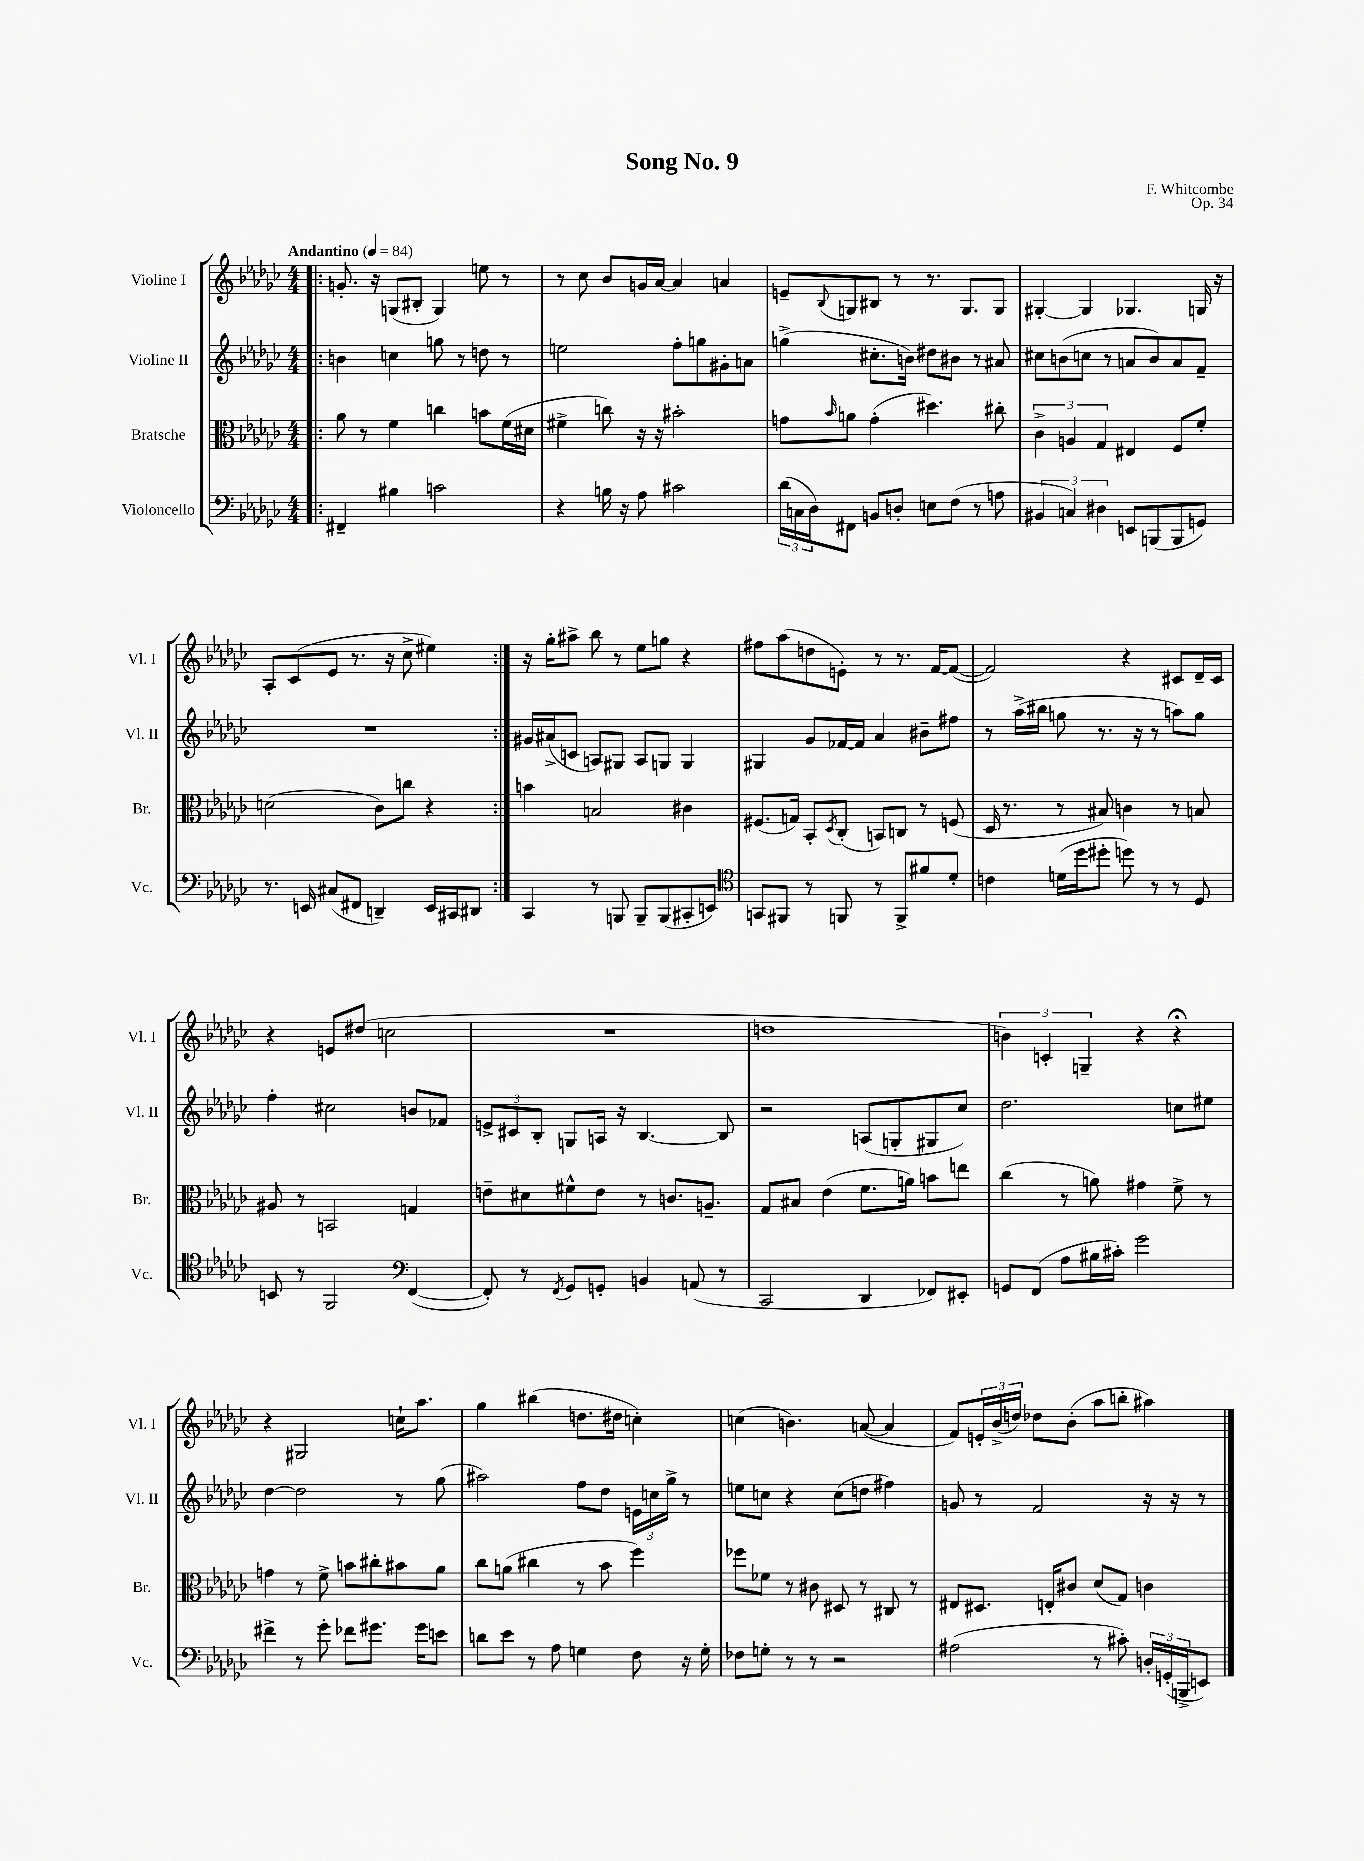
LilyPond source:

\header { title = "Song No. 9" composer = "F. Whitcombe" opus = "Op. 34" }
<<
\new StaffGroup <<
\new Staff = "s0" \with { instrumentName = "Violine I" shortInstrumentName = "Vl. I" } {
    \clef treble \key ges \major \numericTimeSignature \time 4/4 \tempo "Andantino" 4 = 84
    \repeat volta 2 { \bar ".|:" g'8.-. r16 g8( bis8-. g4) e''8 r8 |
    r8 ces''8 bes'8 g'16 aes'16~ aes'4 a'4 |
    e'8-- \appoggiatura { bes8 } g8 bis8 r8 r8. g8. g8 |
    gis4~-. gis4 ges4. g16 r16 |
    aes8-. ces'8( ees'8 r8. r16 ces''8-> eis''4) | }
    r16 ges''16-. ais''8-> bes''8 r8 ees''8 g''8 r4 |
    fis''8 aes''8( d''8 e'8-.) r8 r8. f'16~ f'8~( |
    f'2) r4 cis'8 des'16-- cis'16 |
    r4 e'8 dis''8( c''2 |
    R1 |
    d''1 |
    \tuplet 3/2 { b'4) c'4-. g4-- } r4 r4\fermata |
    r4 gis2 c''16-! aes''8. |
    ges''4 bis''4( d''8. dis''16 c''4-.) |
    c''4( b'4.) a'8~( a'4 |
    f'8) \tuplet 3/2 { e'16-. bes'16->( d''16) } des''8 bes'8-.( aes''8 b''8-. ais''4) \bar "|." |
}
\new Staff = "s1" \with { instrumentName = "Violine II" shortInstrumentName = "Vl. II" } {
    \clef treble \key ges \major \numericTimeSignature \time 4/4
    \repeat volta 2 { \bar ".|:" b'4 c''4 g''8 r8 d''8 r8 |
    e''2 f''8-. g''8 gis'8-. a'8 |
    g''4->( cis''8.-. b'16) dis''8 bis'8 r8 ais'8 |
    cis''8 b'8( c''8 r8 a'8 b'8) a'8 f'8-- |
    R1 | }
    gis'16 ais'16->( c'8 a8) gis8 a8 g8 g4 |
    gis4 ges'8 fes'16~ fes'16 aes'4 bis'8-- fis''8 |
    r8 aes''16->( bis''16 g''8 r8. r16 r8 a''8) g''8 |
    f''4-. cis''2 b'8 fes'8 |
    \tuplet 3/2 { e'8-> cis'8 bes8-. } g8 a16 r16 bes4.~ bes8 |
    r2 a8( g8-. gis8 ces''8) |
    des''2. c''8 eis''8 |
    des''4~ des''2 r8 ges''8( |
    ais''2) f''8 des''8 \tuplet 3/2 { e'16 c''16 ges''16-> } r8 |
    e''8 c''8 r4 c''8( d''8 fis''4) |
    g'8 r8 f'2 r16 r16 r8 \bar "|." |
}
\new Staff = "s2" \with { instrumentName = "Bratsche" shortInstrumentName = "Br." } {
    \clef alto \key ges \major \numericTimeSignature \time 4/4
    \repeat volta 2 { \bar ".|:" aes'8 r8 f'4 c''4 b'8 f'16( dis'16 |
    fis'4-> c''8) r16 r16 bis'2-. |
    g'8 \grace { bes'16 } a'8 g'4-.( dis''4.) cis''8-. |
    \tuplet 3/2 { ces'4-> a4 ges4 } eis4 f8 f'8-. |
    d'2( ces'8) c''8 r4 | }
    b'4 b2 cis'4 |
    fis8.( g16) bes,8-. \acciaccatura { des8 } ces8-.( b,8) c8 r8 f8( |
    des16 r8. r8 bis8) c'4 r8 b8 |
    ais8 r8 b,2 g4 |
    e'8-- dis'8 fis'8-^ e'8 r8 c'8. a8.-- |
    ges8 bis8 ees'4( f'8. a'16) b'8 e''8 |
    ces''4( r8 a'8) gis'4 f'8-> r8 |
    g'4 r8 f'8-> b'8 cis''8-. bis'8 aes'8 |
    ces''8 a'8( cis''4 r8 bes'8 f''4) |
    fes''8 fes'8 r8 cis'8 dis8 r8 cis8 r8 |
    eis8 dis8. e16-. cis'8 des'8( ges8) c'4 \bar "|." |
}
\new Staff = "s3" \with { instrumentName = "Violoncello" shortInstrumentName = "Vc." } {
    \clef bass \key ges \major \numericTimeSignature \time 4/4
    \repeat volta 2 { \bar ".|:" fis,4-- bis4 c'2 |
    r4 b16 r16 aes8 cis'2 |
    \tuplet 3/2 { des'16( c16 des16) } fis,8 b,8 d8-. e8 f8( r8 a8 |
    \tuplet 3/2 { bis,4 c4) dis4 } e,8 b,,8( b,,8 g,8) |
    r8. e,16 cis8( fis,8 d,4--) e,16 cis,16 dis,8 | }
    ces,4 r8 b,,8 b,,8-- b,,8( cis,8-. e,8) |
    \clef tenor g,8 fis,8 r8 f,8 r8 f,8-> fis'8 des'8-. |
    c'4 d'16( des''16 dis''8-. d''8) r8 r8 des8 |
    b,8 r8 f,2 \clef bass f,4~( |
    f,8-.) r8 \acciaccatura { f,8 } ges,8 g,8-. b,4 a,8( r8 |
    ces,2 des,4 fes,8) eis,8-. |
    g,8 f,8( aes8 bis16 cis'16-.) ges'2 |
    fis'4-> r8 ges'8-. fes'8 gis'8. gis'16 e'8 |
    d'8 ees'8 r8 aes8 g4 f8 r16 g16-. |
    fes8 g8-. r8 r8 r2 |
    ais2( r8 cis'8-.) \tuplet 3/2 { d16-. g,16-.( b,,16-> } e,8) \bar "|." |
}
>>
>>
\layout { \context { \Score \remove "Bar_number_engraver" } }
